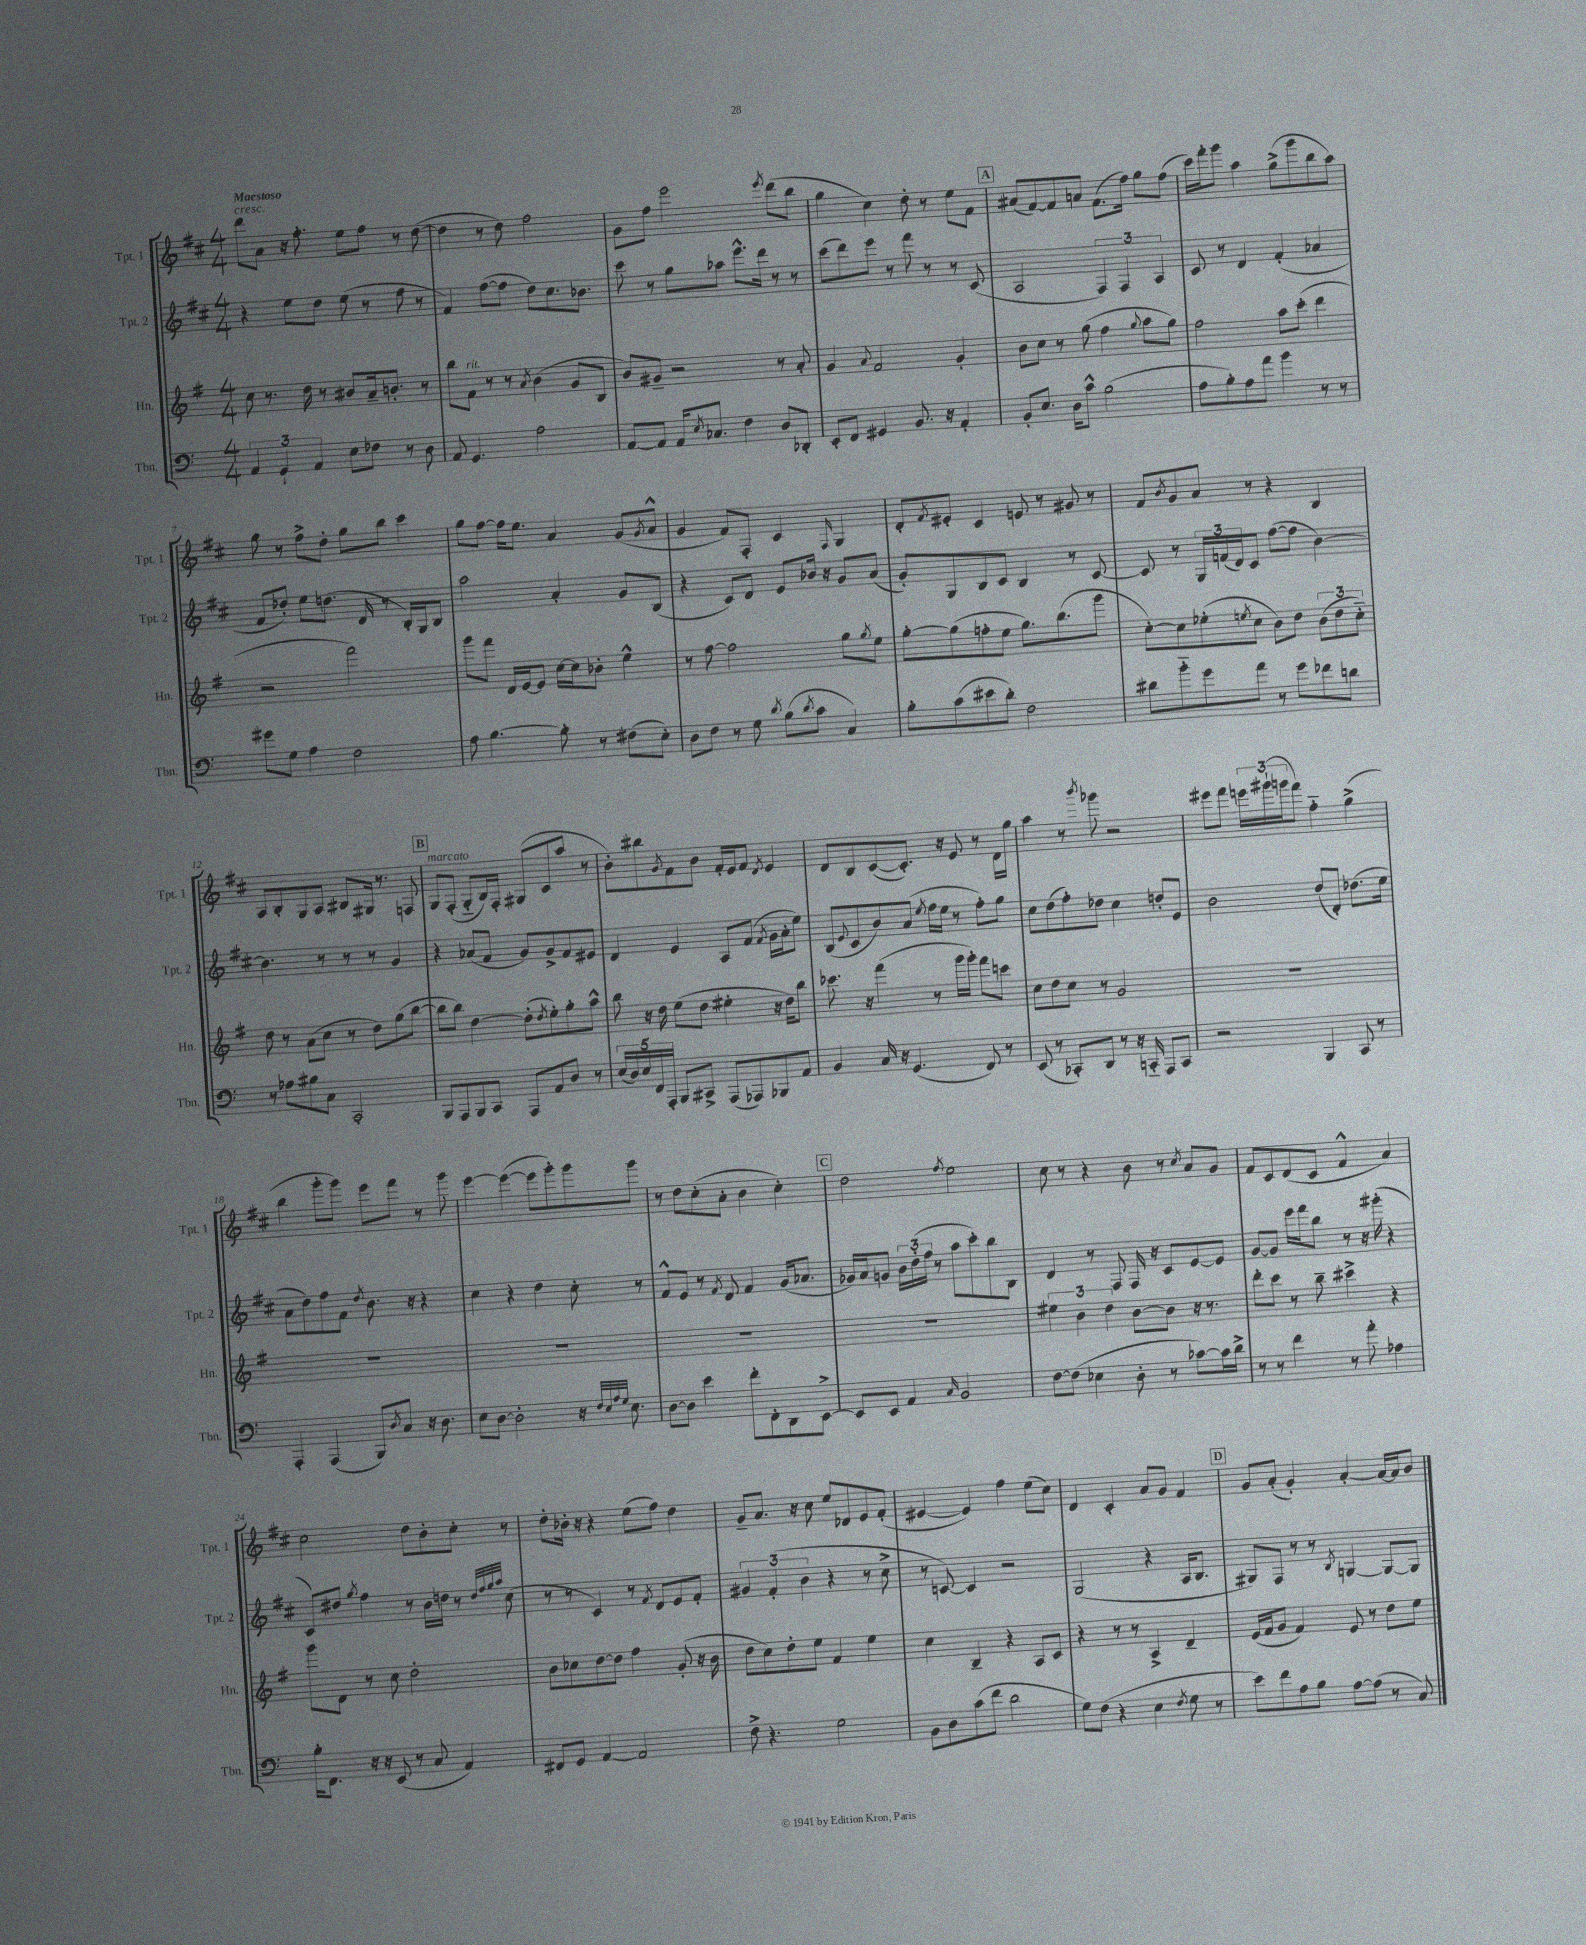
<<
\new StaffGroup <<
\new Staff = "s0" \with { instrumentName = "Tpt. 1" shortInstrumentName = "Tpt. 1" } {
    \clef treble \key d \major \numericTimeSignature \time 4/4 \tempo "Maestoso"
    d'''8^\markup { \italic "cresc." } a'8 r16 fis''8.-. e''8 fis''8 r8 d''8~( |
    d''4 r8 d''8) fis''2 |
    g'8 fis''8 e'''2 \acciaccatura { e'''8 } d'''8( b''8 |
    g''4 cis''4) d''8-. r8 e''8 fis'8 |
    \mark \markup { \box "A" } ais'8( fis'8~) fis'8 a'8 fis'8.( fis''16) g''8 fis''8( |
    cis'''16) fis'''16-. g'''8 a''4 g''8->( g'''8 b''8 a''8) |
    g''8 r8 fis''8-> d''8-. g''8 b''8 cis'''4 |
    g''8 fis''8~ fis''16 e''8. a'4 g'8( \acciaccatura { g'8 } a'8-^ |
    g'4 fis'8) fis8-. cis'4 \grace { fis16 } g4 |
    d'8-. \acciaccatura { fis'8 } eis'8-. cis'4 e'8 r8 gis'8 r8 |
    fis'8 \acciaccatura { b'8 } g'8 a'8 r8 r4 b4 |
    a8 b8-. g8 a8 bis8 gis16 r8. f8 |
    \mark \markup { \box "B" } g8^\markup { \italic "marcato" } fis8-.( g8-_ b16) fis16-. gis8( cis'8 a''8 r8 |
    b'8-.) bis''8 \acciaccatura { g'8 } fis'8 b'8 fis'16-. e'16 fis'8 \acciaccatura { d'8 } e'4 |
    d'8 b8 cis'8~( cis'8.-.) r16 e'8 r8 d'16 g''16 |
    a''4 r8 \acciaccatura { b'''8 } ges'''8 r2 |
    eis'''8 fis'''8 \tuplet 3/2 { e'''16 gis'''16-!( g'''16 } fis'''8) fis''4-_ g''4->( |
    b''4 g'''8-. g'''8) e'''8 fis'''8 r8 g'''8 |
    e'''4~ e'''4~( e'''8 g'''8-.) g'''8 g'''8 |
    r8 d''8 cis''8-.( a'8-. b'4 cis''4-.) |
    \mark \markup { \box "C" } d''2 \acciaccatura { fis''8 } e''2 |
    cis''8 r8 r4 b'8 r8 \acciaccatura { cis''8 } a'8 g'8 |
    fis'8 cis'8 d'8( cis'8 fis'4-^ a'4) |
    cis''2 d''8 b'8-. cis''8-. r8 |
    d''8-. bes'16-. r16 r4 e''8( fis''8) d''4 |
    g'8-- a'8. r16 cis''8 e''8 des'8 e'8 fis'8-.( |
    eis'4~ eis'4) fis''4 e''8( cis''8) |
    d'4 cis'4-. a'8 g'8 fis'4 |
    \mark \markup { \box "D" } g'8 a'8-.( g'4-.) a'4~-. a'16~ a'16 b'8 \bar "|." |
}
\new Staff = "s1" \with { instrumentName = "Tpt. 2" shortInstrumentName = "Tpt. 2" } {
    \clef treble \key d \major \numericTimeSignature \time 4/4
    r4 e''8 d''8 e''8( r8 fis''8 r8 |
    fis'4) fis''8~( fis''8 d''8) cis''8. bes'8. |
    cis'''8 r8 g''8 aes''8 e'''8.-^ d'''16 r8 r8 |
    cis'''8( d'''8) e'''8 r8 fis'''8 r8 r8 cis'8( |
    \mark \markup { \box "A" } a2 \tuplet 3/2 { fis4) fis4 a4 } |
    cis'8 r8 d'4 fis'4-.( aes'4 |
    fis'8 des''8-.) e''8 d''8.( d'16 r8 b16-.) g16 b8 |
    a''2 a'4-. g'8 b8( |
    r4 cis'8) d'8 e'8 bes'16 r16 g'8 a'8( |
    g'8-.) g8 b8 cis'8 b4 r8 cis'8~ |
    cis'8 r8 \tuplet 3/2 { g16 f'16( d'16) } cis'8 fis''8~( fis''8 b'4~) |
    b'4. r8 r8 r8 g'4 |
    \mark \markup { \box "B" } r4 aes'8( fis'8 g'8) g'8-> fis'8 eis'8 |
    d'4 e'4 a8 fis'8( \acciaccatura { fis'8 } g'16 a'16-. e''8) |
    b8( \appoggiatura { e'8 } cis'8 b'8) a'8( \acciaccatura { e''8 } fis''16 e''16 r8 fis''8-.) g''8 |
    cis''8 d''8( fis''8-.) des''8 cis''4 d''8-. e'8 |
    b'2 d''8( d'8-.) des''8.( e''16 |
    a'8 d''8) fis''8 fis'8 \acciaccatura { d''8 } b'8. r16 r4 |
    cis''4 r4 d''4 cis''8-. r8 |
    fis'8-^ e'8 r8 \acciaccatura { fis'8 } d'8 fis'4 g'16( aes'8. |
    \mark \markup { \box "C" } ges'16) a'16 g'8 \tuplet 3/2 { b'16 d''16-.( fis''16 } r8 a''8 cis'''8-.) b''8 b8 |
    d'4 r8 fis8 fis16 r16 cis'8 e'8~ e'8 |
    g'8~ g'8 e'''16 fis'''16 b''8 r8 r16 gis'''16-.( r4 |
    cis'8) dis''8 \acciaccatura { g''8 } fis''4 r8 b'16 d''16 r8 \grace { d''32 fis''32 g''32 a''32 } cis''8( |
    r8 r8 cis'4) r8 \acciaccatura { fis'8 } d'8 e'8 fis'8-. |
    \tuplet 3/2 { gis'4 fis'4-.( b'4 } r4 r8 cis''8-> |
    r8 c'8~) c'4 r2 |
    g2( r4 a16 b8. |
    \mark \markup { \box "D" } gis8) fis8 r8 r8 \acciaccatura { b8 } g4~ g8~ g8 \bar "|." |
}
\new Staff = "s2" \with { instrumentName = "Hn." shortInstrumentName = "Hn." } {
    \clef treble \key g \major \numericTimeSignature \time 4/4
    c''8 r8. d''16 r8 bis'8 a'16-- b'8.-. r8 |
    b''8 fis'8^\markup { \italic "rit." } r8 r8 \acciaccatura { a'8 } b'4( g'8 b8 |
    b'8) gis'8-- r2 r8 a'8-. |
    g'4 \appoggiatura { a'8 } fis'2 g'4-. |
    \mark \markup { \box "A" } b'8 c''8 r8 g''8( fis''4 \appoggiatura { g''8 } a''8 g''8) |
    fis''2 a''8 c'''8-.( d'''4 |
    r2 fis'''2) |
    g'''8 fis'''8 d'16 e'16~ e'8 c''16~ c''16 bes'8-. e''4-^ |
    r8 fis''8~ fis''2 g''8 \acciaccatura { g''8 } e''8 |
    g''8~-. g''8( f''8-. e''8 g''8.) b''8.( g'''8 |
    c''8~-.) c''8 ees''8-.( \acciaccatura { e''8 } c''8 b'8) d''8 \tuplet 3/2 { b'8( d''8 c''8-_) } |
    d''8 r8 a'8( c''8 r8 d''8) g''8( b''8~ |
    \mark \markup { \box "B" } b''8 b''8) d''4~ d''8-.( \acciaccatura { d''8 } e''8-.) g''8-. a''8-^ |
    b''8 r16 d''16 e''8( d''8 eis''4-. r16 d''16) b''8 |
    ces'''8. r16 fis'''4( r8 g'''16 g'''16-.) fis'''8 c'''8 |
    c''8 d''8 c''8 r8 g'2 |
    R1 |
    R1 |
    R1 |
    R1 |
    \mark \markup { \box "C" } R1 |
    \tuplet 3/2 { eis''4 b'4 d''4 } b'8~ b'8 r16 r8. |
    d'''8-. c'''8 r8 b''8-- cis'''4-> r4 |
    g'''8 d'8 r8 c''8 d''2-. |
    b'8 ces''8 d''8~ d''8 fis''4 g'8-.( r16 b'16 |
    d''8 c''8) d''8-. e''8 fis'4 e''4 |
    c''4 b4-- r4 a8 c'8 |
    r4 r8 r8 a4-> d'4-- |
    \mark \markup { \box "D" } e'16( fis'16 g'8 fis'4) e'8 r8 d''8 e''8 \bar "|." |
}
\new Staff = "s3" \with { instrumentName = "Tbn." shortInstrumentName = "Tbn." } {
    \clef bass \key c \major \numericTimeSignature \time 4/4
    \tuplet 3/2 { a,4 g,4-! a,4 } e8 fes8 r8 d8 |
    a,8 g,4. a2 |
    a,8~ a,8 a,16 \acciaccatura { e8 } ces8. f4 d8 des,8-. |
    e,8-. f,8 gis,4 b,8. r16 a,4-. |
    \mark \markup { \box "A" } b,8-. e8. d16 c'8-^ b2( |
    a8 b8-.) a8 a'8 b'4 r8 r8 |
    gis'8 g8 a4 f2 |
    a8 b4.~ b8-. r8 fis8( e8-.) |
    d8 f8 r8 g8 \acciaccatura { d'8 } b8( \acciaccatura { d'8 } c'8 c4) |
    b8-. c'8( eis'8 d'8-.) f2 |
    dis'8 b'8-_ g'8 a'8 r8 g'8 fes'8 d'8 |
    r8 aes8 bis8 c8 c,2-. |
    \mark \markup { \box "B" } b,,8 a,,8 b,,8 c,8 a,,8 a,8 d8 r8 |
    \tuplet 5/4 { e16( d16) e16 f,16 a,,16-. } b,,8 cis,8-> a,,8( aes,,8) bes,,8 a,8 |
    b,4 c16 r16 g,4.( f,8) r8 |
    e,8( r8 ces,8-.) d,8 r8 r16 c,16-_ a,,8 c,8 |
    r2 b,,4 c,8 r8 |
    a,,4-. a,,4( b,,8) \acciaccatura { d8 } c8 r16 d8. |
    e8 d8~ d2-. r16 \grace { f32 e32 a32 g32 } e8. |
    d8~ d8 e'4 f'8-. f,8-. d,8 e,8~-> |
    \mark \markup { \box "C" } e,8 e,8 a,4 \grace { c16 } b,2 |
    f8~ f8( ees4 d8-. r8 ces'8~) ces'16 d'16-> |
    r8 r8 f'4 r8 a'8-. aes4 |
    b16-. f,8. r16 r16 e,8( r8 c8 a,4) |
    fis,8 g,8 a,4~ a,2 |
    f8-> r4. g2 |
    b,8 d8 c'8( f'8 d'2 |
    g8) f8( r4 e4 \acciaccatura { f8 } g8 r8 |
    \mark \markup { \box "D" } e'8) f'8 a8 b8 a8~ a8( r8 c8) \bar "|." |
}
>>
>>
